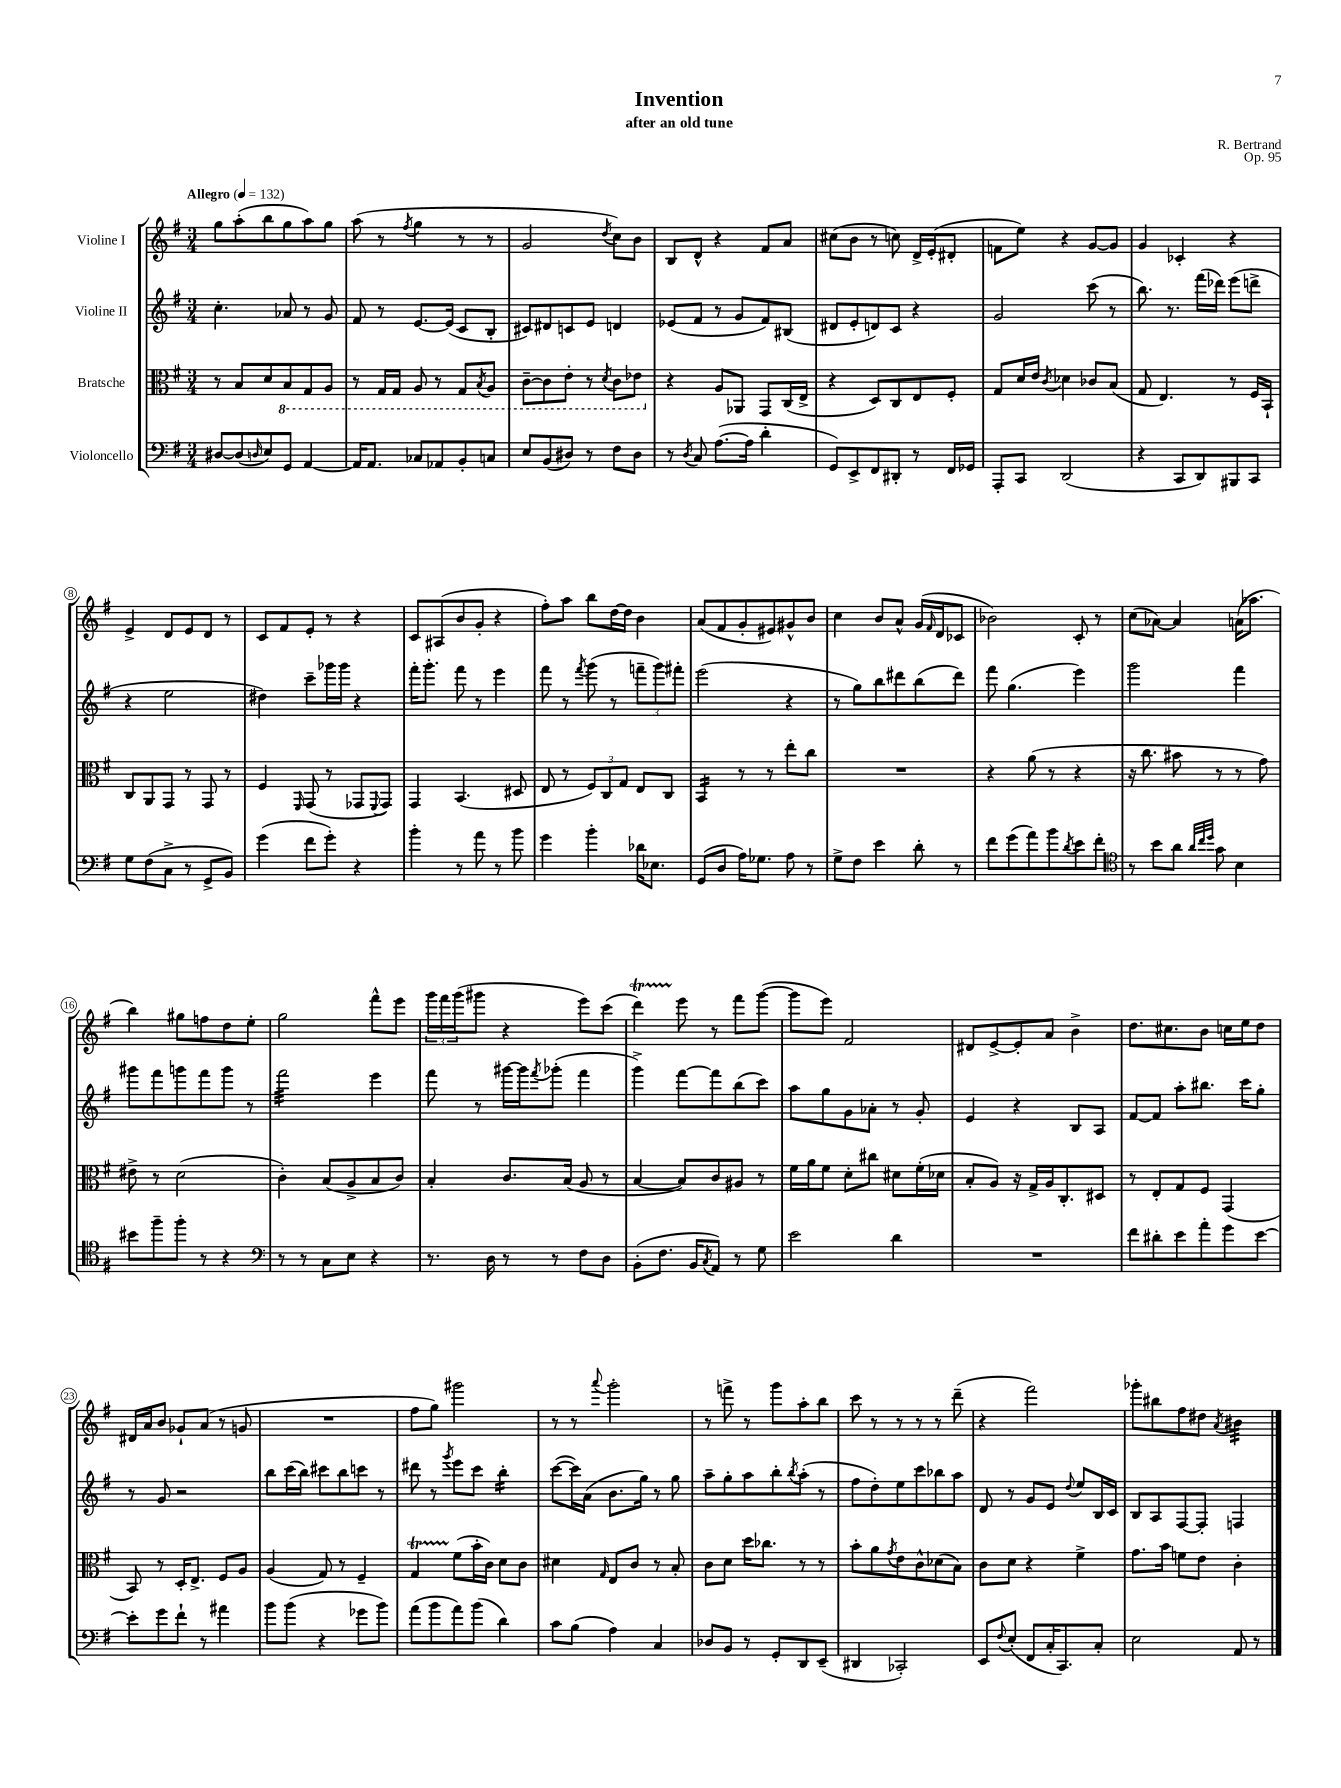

**kern	**kern	**kern	**kern
*staff4	*staff3	*staff2	*staff1
*clefF4	*clefC3	*clefG2	*clefG2
*k[f#]	*k[f#]	*k[f#]	*k[f#]
*M3/4	*M3/4	*M3/4	*M3/4
*MM132	*MM132	*MM132	*MM132
[8D#	8r	4.cc'	8gg
(8D#]	8B	.	(8aa'
16qqD	.	.	.
8E)	8d	.	8bb
8GG	8BB	8a-	8gg
[4AA	8GG	8r	8aa)
.	8AA	8g	8gg
=	=	=	=
16AA]	8r	8f#	(8aa
8.AA	.	.	.
.	16GG	8r	8r
.	16GG	.	.
.	.	.	8qff#
8C-	8AA	[8.e	4gg
8AA-	8r	.	.
.	.	(16e]	.
8BB'	8GG	8c	8r
.	8qBB	.	.
8C	8AA	8B'	8r
=	=	=	=
8E	[8C~	8c#)	2g
(8BB	8C]	8d#	.
8D#)	8E'	8c	.
8r	8r	8e	.
.	8qD	.	8qdd
8F#	8C	4d	8cc)
8D#	8E-	.	8b
=	=	=	=
8r	4r	(8e-	8B
8qD	.	.	.
8C	.	8f#	8d^^
([8.A	8A	8r	4r
.	8AA-	8g	.
16A]	.	.	.
4d'	8GG	8f#)	8f#
.	(16C	(8B#	8a
.	16E^	.	.
=	=	=	=
8GG)	4r	8d#	(8cc#
8EE^	.	8e'	8b
8FF#	8D)	8d)	8r
8DD#'	8C	8c	8cc)
8r	8E	4r	16d^
.	.	.	(16e'
16FF#	8F#'	.	8d#'
16GG-	.	.	.
=	=	=	=
8AAA'	8G	2g	8f
8CC	16d	.	8ee)
.	16e	.	.
.	8qc	.	.
(2DD	4d-	.	4r
.	8c-	(8ccc	[8g
.	(8B	8r	8g]
=	=	=	=
4r	8G	8.bb)	4g
.	4.E)	.	.
.	.	8.r	.
8CC	.	.	4c-'
8DD)	.	(16fff#	.
.	.	16ddd-)	.
8BBB#	8r	(8eee	4r
8CC	16F#	8ddd^	.
.	16BB`	.	.
=	=	=	=
8G	8C	4r	4e^
(8F#	8AA	.	.
8C^	8GG	2ee	8d
8r	8r	.	8e
8GG^	8GG	.	8d
8BB)	8r	.	8r
=	=	=	=
(4g	4F#	4dd#)	8c
.	.	.	8f#
.	16qqFF#	.	.
8f#	(8GG	8ccc~	8e'
8g')	8r	16ggg-	8r
.	.	16ggg-	.
4r	8GG-	4r	4r
.	8qqFF#	.	.
.	8GG-)	.	.
=	=	=	=
4b'	4GG	16fff#'	8c
.	.	8.ggg'	.
.	.	.	(8A#
8r	(4.BB	8fff#	8b
8a	.	8r	8g'
8r	.	4eee	4r
8b	8D#	.	.
=	=	=	=
4g	8E	8fff#	8ff#')
.	8r	8r	8aa
.	.	8qfff#	.
4b'	12F#)	(8ggg	8bb
.	12C	.	.
.	.	8r	[16dd
.	12G	.	.
.	.	.	16dd]
16d-	8E	12fff~	4b
8.E-	.	.	.
.	.	12ggg)	.
.	8C	.	.
.	.	12fff#'	.
=	=	=	=
(8GG	4BB	(2eee	(8a
8D	.	.	8f#
16A)	8r	.	8g'
8.G-	.	.	.
.	8r	.	8e#)
8A	8ee'	4r	8g#^^
8r	8cc	.	8b
=	=	=	=
8G^	2.r	8r	4cc
8F#	.	8gg)	.
4e	.	8bb	8b
.	.	8ddd#	8a^^
8d'	.	(8bb	(16g
.	.	.	16qqf#
.	.	.	16d
8r	.	8ddd#)	8c-
=	=	=	=
8f#	4r	8fff#	2b-)
(8g	.	(4.gg	.
8a)	(8a	.	.
8b	8r	.	.
8qd	.	.	.
8e	4r	4eee)	8c'
8f#'	.	.	8r
=	=	=	=
*clefC4	*	*	*
8r	16r	2ggg	(8cc
.	8.cc	.	.
8b	.	.	[8a-)
8a	8b#	.	4a-]
32qqa	.	.	.
32qqcc	.	.	.
32qqdd	.	.	.
8g	8r	.	.
4B	8r	4fff#	(16a
.	.	.	8.aa-
.	8g)	.	.
=	=	=	=
8b#	8e#^	8ggg#	4bb)
8ff#~	8r	8fff#	.
8ff#'	(2d	8ggg	8gg#
8r	.	8fff#	8ff
4r	.	8ggg	8dd
.	.	8r	8ee'
=	=	=	=
*clefF4	*	*	*
8r	4c')	2fff#	2gg
8r	.	.	.
8C	(8B	.	.
8E	8A^	.	.
4r	8B	4eee	8fff#^^
.	8c)	.	8eee
=	=	=	=
8.r	4B'	8fff#	24ggg
.	.	.	24fff#
.	.	.	(24ggg
.	.	8r	8ggg#
16D	.	.	.
8r	8.c	[16ggg#	4r
.	.	16ggg#]	.
.	.	8qfff#	.
8r	.	(8ggg-'	.
.	(16B	.	.
8F#	8A	4fff#	8eee)
8D	8r	.	(8ccc
=	=	=	=
(8BB'	[4B	4ggg^)	4ddd)
8.F#	.	.	.
.	8B])	[8fff#	8eee
16BB	.	.	.
8qC	.	.	.
8AA)	8c	8fff#]	8r
8r	8A#	(8bb	8fff#
8G	8r	8ccc)	([8ggg
=	=	=	=
2e	16f#	8aa	8ggg]
.	16a	.	.
.	8f#	8gg	8eee)
.	8d'	8g	2f#
.	8cc#	8a-'	.
4d	8d#	8r	.
.	(16f#'	8g'	.
.	16d-	.	.
=	=	=	=
2.r	8B'	4e	8d#
.	8A)	.	[8e^
.	16r	4r	8e']
.	16G^	.	.
.	16A	.	8a
.	8.C'	.	.
.	.	8B	4b^
.	8D#	8A	.
=	=	=	=
8f#	8r	[8f#	8.dd
8d#'	8E'	8f#]	.
.	.	.	8.cc#
8e	8G	8aa'	.
8a'	8F#	8.bb#	8b
8g	(4GG	.	16cc
.	.	16ccc	16ee
[8e	.	8gg'	8dd
=	=	=	=
8e']	8BB)	8r	16d#
.	.	.	16a
8g	8r	8g	8b
8f#`	16D'	2r	8g-`
.	8.E^	.	.
8r	.	.	(8a
4a#	8F#	.	8r
.	8A	.	8g
=	=	=	=
8b	(4A	8bb	2.r
(8b	.	(16ccc	.
.	.	16bb)	.
4r	8G)	8ccc#	.
.	8r	8bb	.
8g-	4F#~	8ccc	.
8b)	.	8r	.
=	=	=	=
(8a	4G	8ddd#	8ff#
8b	.	8r	8gg)
.	.	8qggg	.
8a)	(8f#	8eee	2ggg#
(8b	16b'	8ccc	.
.	16c)	.	.
4d)	8d	4bb'	.
.	8c	.	.
=	=	=	=
8c	4d#	([8ccc	8r
(8B	.	16ccc])	8r
.	.	(16a	.
.	16qqG	.	8qqaaa
4A)	8E	8.b	2ggg'
.	8c	.	.
.	.	16gg)	.
4C	8r	8r	.
.	8B'	8gg	.
=	=	=	=
8D-	8c	8aa~	8r
8BB	8d	8gg'	8fff^
8r	16dd	8aa	8r
.	8.cc-	.	.
8GG'	.	8bb'	8ggg
.	.	8qbb	.
8DD	8r	(8aa'	8aa'
(8EE~	8r	8r	8bb
=	=	=	=
4DD#	8b'	8ff#	8ccc
.	8a	8dd')	8r
.	8qg	.	.
2CC-')	8e	8ee	8r
.	8c^^	8ccc	8r
.	(8d-	8bb-	8r
.	8B)	8aa	(8ddd~
=	=	=	=
8EE	8c	8d	4r
8qqF#	.	.	.
(8E'	8d	8r	.
8FF#	4r	8g	2fff#)
16C'	.	8e	.
8.CC)	.	.	.
.	.	8qqdd	.
.	4f#^	8ee	.
8C'	.	16B	.
.	.	16c	.
=	=	=	=
2E	8.g	8B	8ggg-'
.	.	8A	8bb#
.	16b	.	.
.	8f	[8F#	8ff#
.	8e	8F#']	8dd#
.	.	.	8qa
8AA	4c'	4F	4b#
8r	.	.	.
==	==	==	==
*-	*-	*-	*-
